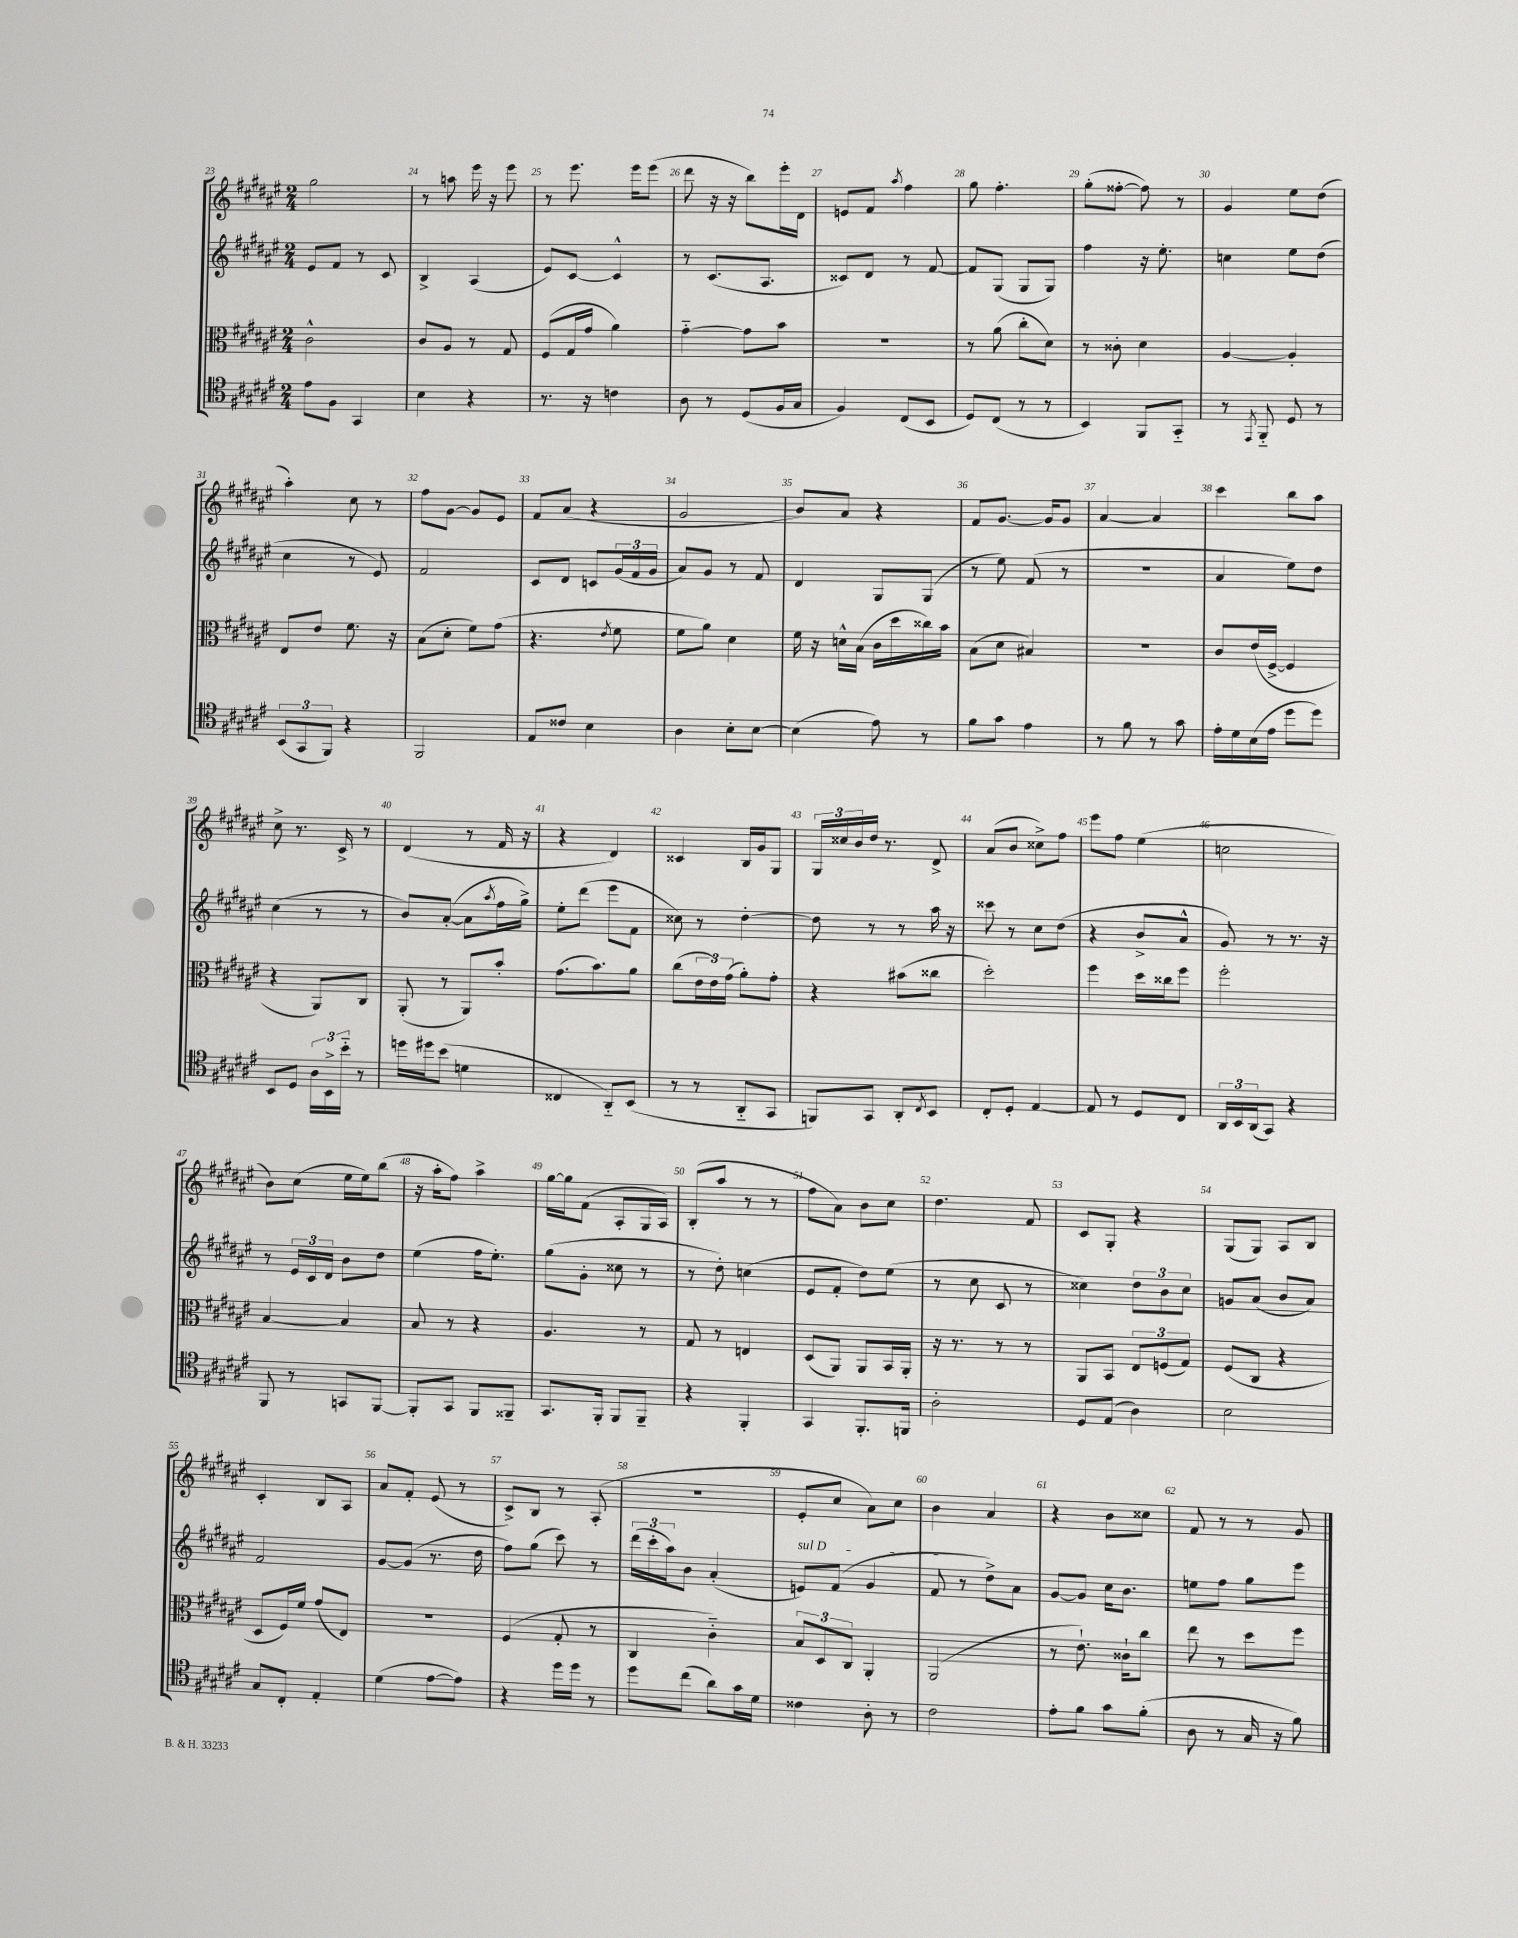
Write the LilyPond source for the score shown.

<<
\new StaffGroup <<
\new Staff = "s0" {
    \clef treble \key fis \major \numericTimeSignature \time 2/4
    gis''2 |
    r8 a''8 eis'''16 r16 eis'''8 |
    r8 eis'''8. eis'''16 eis'''8( |
    dis'''8 r16 r16 b''8) eis'''16-. dis'16 |
    e'8 fis'8 \acciaccatura { ais''8 } fis''4 |
    gis''8 fis''4.-. |
    gis''8-.( fisis''8~-. fisis''8) r8 |
    gis'4 eis''8 dis''8( |
    ais''4-.) cis''8 r8 |
    fis''8 gis'8~ gis'8 eis'8 |
    fis'8 ais'8( r4 |
    gis'2 |
    b'8) ais'8 r4 |
    fis'8 gis'8.~ gis'16 gis'8 |
    ais'4~ ais'4 |
    cis'''4 b''8 ais''8 |
    cis''8-> r8. cis'16-> r8 |
    dis'4( r8 fis'16 r16 |
    r4 dis'4) |
    cisis'4 b16 gis'16 gis8 |
    \tuplet 3/2 { gis16 cisis''16 b'16 } dis''16 r8. dis'8-> |
    ais'8( b'8 cisis''8->) fis''8 |
    eis'''8 fis''8 eis''4( |
    c''2 |
    b'8) cis''8( eis''16 eis''16) b''8( |
    r16 ais''16-. fis''8) ais''4-> |
    gis''16~ gis''16 fis'8( ais8-. gis16 ais16) |
    b8-.( ais''8 r8 r8 |
    fis''8 ais'8) b'8 cis''8 |
    dis''4. fis'8 |
    cis'8 gis8-. r4 |
    gis8( gis8) ais8 b8 |
    cis'4-. b8 ais8 |
    ais'8 fis'8-. eis'8( r8 |
    cis'8->) b8 r8 ais8-.( |
    r2 |
    eis'8-. cis''8 ais'8) cis''8 |
    b'4 ais'4 |
    r4 b'8 cisis''8 |
    fis'8 r8 r8 gis'8 \bar "|." |
}
\new Staff = "s1" {
    \clef treble \key fis \major \numericTimeSignature \time 2/4
    eis'8 fis'8 r8 cis'8 |
    b4-> ais4( |
    eis'8) cis'8~ cis'4-^ |
    r8 cis'8.( ais8. |
    cisis'8) dis'8 r8 fis'8~ |
    fis'8 gis8( gis8 gis8) |
    fis''4 r16 eis''8.-. |
    c''4 eis''8 dis''8( |
    cis''4 r8 eis'8) |
    fis'2 |
    cis'8 dis'8 c'8 \tuplet 3/2 { gis'16( fis'16 gis'16 } |
    ais'8) gis'8 r8 fis'8 |
    dis'4 gis8 gis8( |
    r8 eis''8) fis'8( r8 |
    r2 |
    ais'4 eis''8) dis''8 |
    cis''4( r8 r8 |
    b'8) ais'8~-.( ais'8 \acciaccatura { ais''8 } fis''16 gis''16->) |
    eis''8-. dis'''8( eis'''8 fis'8 |
    cisis''8) r8 dis''4~-. |
    dis''8 r8 r8 ais''16 r16 |
    cisis'''8 r8 cis''8 dis''8( |
    r4 b'8-> ais'8-^ |
    gis'8) r8 r8. r16 |
    r8 \tuplet 3/2 { eis'16 cis'16 dis'16 } b'8 dis''8 |
    eis''4( fis''16 eis''8.-.) |
    gis''8( gis'8-. cisis''8 r8 |
    r8 dis''8-.) c''4( |
    eis'8 fis'8-. dis''8) eis''8( |
    r8 cis''8 cis'8 r8 |
    cisis''4) \tuplet 3/2 { dis''8 b'8 cisis''8 } |
    g'8 ais'8( b'8 ais'8) |
    fis'2 |
    gis'8~ gis'8( r8. dis''16 |
    fis''8) gis''8( cis'''8) r8 |
    \tuplet 3/2 { dis'''16( cis'''16-. ais''16) } b'8 ais'4-.( |
    \once \override TextSpanner.bound-details.left.text = \markup { \italic "sul D" } e'8\startTextSpan) fis'8( gis'4 |
    fis'8\stopTextSpan r8 dis''8->) ais'8 |
    gis'8~ gis'8 cis''16 b'8. |
    e''8 fis''8 gis''8 eis'''8 \bar "|." |
}
\new Staff = "s2" {
    \clef alto \key fis \major \numericTimeSignature \time 2/4
    cis'2-^ |
    cis'8 ais8 r8 gis8 |
    fis8( gis16 gis'16 ais'4) |
    gis'4~-_ gis'8 b'8 |
    r2 |
    r8 ais'8( cis''8-. dis'8) |
    r8 cisis'8-. dis'4 |
    ais4~ ais4-. |
    eis8 eis'8 fis'8. r16 |
    b8( dis'8-. fis'8) gis'8( |
    r4. \acciaccatura { eis'8 } fis'8 |
    fis'8 ais'8) dis'4 |
    fis'16 r16 d'16-^ b16( cis'16 dis''16 cisis''16) b'16 |
    b8( dis'8 bis4) |
    R2 |
    cis'8 eis'16( fis16~-> fis4 |
    r4 ais,8) cis8 |
    ais,8-.( r8 ais,8) b'8-. |
    gis'8.( b'8.) ais'8 |
    cis''8( \tuplet 3/2 { eis'16 eis'16) gis'16( } ais'8-.) gis'8-. |
    r4 bis'8( cisis''8 |
    dis''2-.) |
    fis''4 dis''16 cisis''16 fis''8 |
    fis''2-. |
    b4~ b4 |
    b8 r8 r4 |
    ais4. r8 |
    gis8 r8 e4 |
    dis8( ais,8) ais,8 b,16 ais,16-. |
    r16 r8. r8 r8 |
    ais,8 b,8 \tuplet 3/2 { eis8 f8( gis8) } |
    fis8( cis8 r4 |
    dis8 fis16) fis'16 gis'8( eis8) |
    R2 |
    fis4( gis8-. r8 |
    cis4 cis'4-_) |
    \tuplet 3/2 { b8 dis8 cis8 } ais,4-. |
    ais,2( |
    r8 eis'8.-!) cisis'16-! cis''8 |
    eis''8 r8 dis''8 fis''8 \bar "|." |
}
\new Staff = "s3" {
    \clef tenor \key fis \major \numericTimeSignature \time 2/4
    eis'8 fis8 gis,4 |
    b4 r4 |
    r8. r16 c'4 |
    ais8 r8 dis8( fis16 gis16 |
    fis4) cis8( b,8 |
    dis8) cis8( r8 r8 |
    b,4) fis,8 gis,8-_ |
    r8 \acciaccatura { eis,8 } fis,8-_ dis8 r8 |
    \tuplet 3/2 { b,8( gis,8 fis,8) } r4 |
    fis,2 |
    eis8 cisis'8 b4 |
    ais4 b8-. b8~ |
    b4( eis'8) r8 |
    fis'8 gis'8 eis'4 |
    r8 fis'8 r8 gis'8 |
    eis'16-. dis'16 b16( eis'16 dis''8 dis''8) |
    b,8 dis8 \tuplet 3/2 { ais16 b,16-> b'16-_ } r8 |
    d''16 dis''16 b'8( d'4 |
    cisis4 ais,8-_) b,8( |
    r8 r8 ais,8-_ gis,8 |
    f,8) gis,8 ais,8-. \acciaccatura { cis8 } b,8 |
    cis8-. dis8-. eis4~ |
    eis8 r8 dis8 cis8 |
    \tuplet 3/2 { ais,16 b,16 ais,16( } gis,8) r4 |
    fis,8 r8 g,8 fis,8~ |
    fis,8-. gis,8 fis,8 fisis,8-- |
    gis,8. fis,16-. fis,8 fis,8-- |
    r4 fis,4-. |
    gis,4 fis,8.-. f,16 |
    ais2-. |
    dis8 eis8( ais4) |
    b2 |
    gis8 cis8-. eis4-. |
    dis'4( eis'8~ eis'8) |
    r4 dis''16 dis''16 r8 |
    dis''8 cis''8( ais'8) gis'16 dis'16 |
    cisis'4 ais8-. r8 |
    cis'2 |
    eis'8-. fis'8 gis'8 fis'8-.( |
    ais8 r8 gis16 r16 fis'8) \bar "|." |
}
>>
>>
\layout { \context { \Score currentBarNumber = #23 \override BarNumber.break-visibility = ##(#f #t #t) barNumberVisibility = #all-bar-numbers-visible } }
